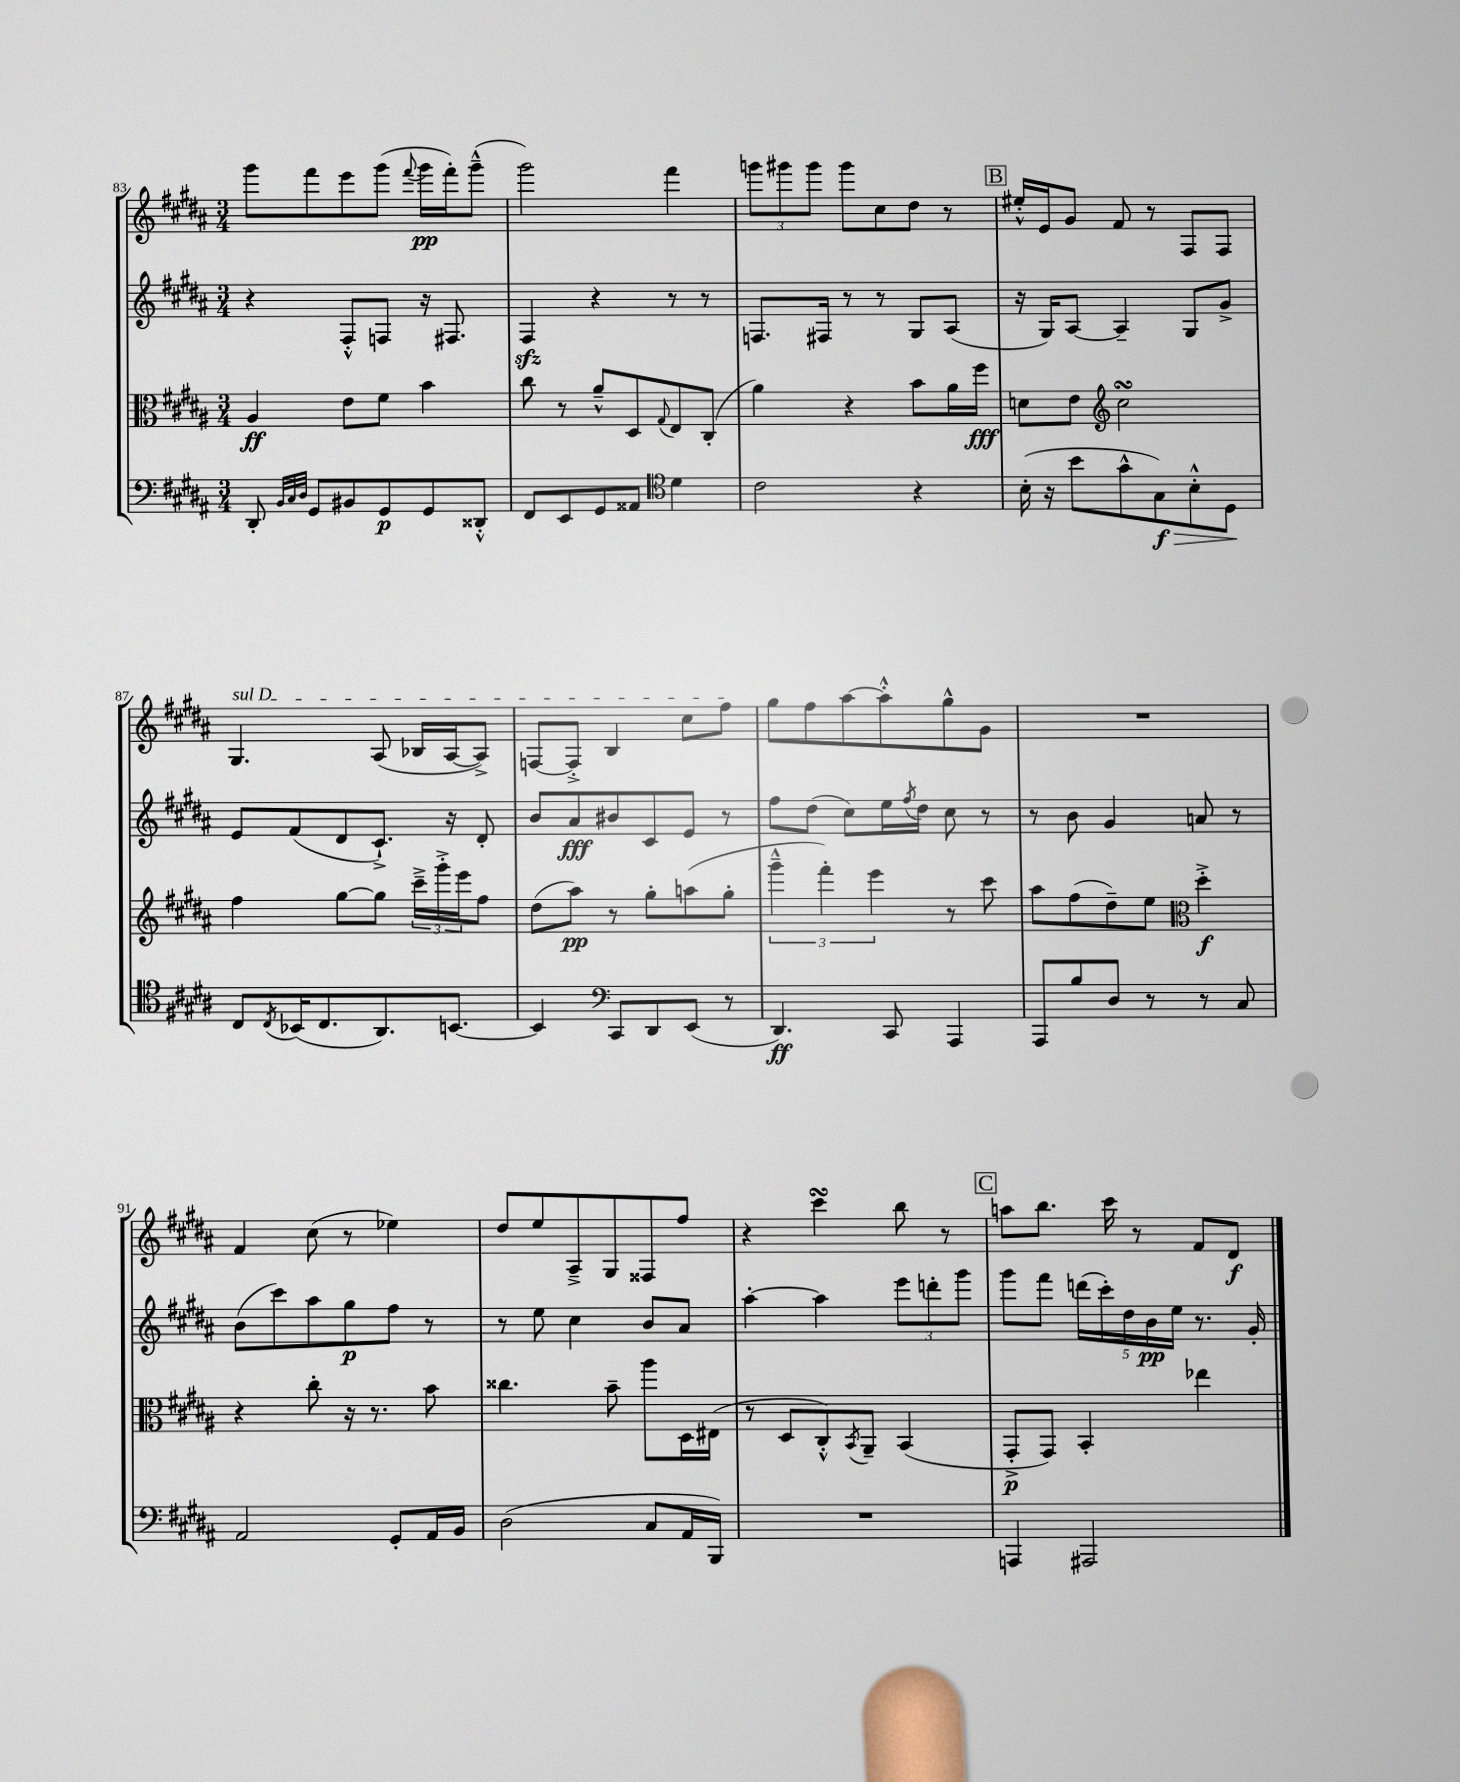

**kern	**dynam	**kern	**dynam	**kern	**dynam	**kern	**dynam
*part4	*part4	*part3	*part3	*part2	*part2	*part1	*part1
*staff4	*staff4	*staff3	*staff3	*staff2	*staff2	*staff1	*staff1
*clefF4	*	*clefC3	*	*clefG2	*	*clefG2	*
*k[f#c#g#d#a#]	*	*k[f#c#g#d#a#]	*	*k[f#c#g#d#a#]	*	*k[f#c#g#d#a#]	*
*M3/4	*	*M3/4	*	*M3/4	*	*M3/4	*
=83	=83	=83	=83	=83	=83	=83	=83
8DD#'/	.	4A#/	ff	4r	.	8ggg#\L	.
32qqBB/LLL	.	.	.	.	.	.	.
32qqC#/	.	.	.	.	.	.	.
32qqD#/JJJ	.	.	.	.	.	.	.
8GG#/L	.	.	.	.	.	8fff#\	.
8BB#X/	.	8e\L	.	8F#'^^/L	.	8eee\	.
8GG#/	p	8f#\J	.	8Fn/J	.	(8ggg#\J	.
.	.	.	.	.	.	8qqfff#/	.
8GG#/	.	4b\	.	16r	.	16ggg#\LL	pp
.	.	.	.	8.F#X/	.	16fff#'\J)	.
8DD##X'^^/J	.	.	.	.	.	(8ggg#~^^\J	.
=84	=84	=84	=84	=84	=84	=84	=84
8FF#/L	.	8cc#\	.	4F#zz/	.	2ggg#\)	.
8EE/	.	8r	.	.	.	.	.
8GG#/	.	8a#~^^/L	.	4r	.	.	.
8AA##X/J	.	8D#/	.	.	.	.	.
*clefC4	*	*	*	*	*	*	*
.	.	8qqG#/	.	.	.	.	.
4d#\	.	8E/	.	8r	.	4fff#\	.
.	.	(8C#'/J	.	8r	.	.	.
=85	=85	=85	=85	=85	=85	=85	=85
2c#\	.	4a#\)	.	8.Fn/L	.	12gggn\L	.
.	.	.	.	.	.	12ggg#X\	.
.	.	.	.	.	.	12ggg#\J	.
.	.	.	.	16F#X/Jk	.	.	.
.	.	4r	.	8r	.	8ggg#\L	.
.	.	.	.	8r	.	8cc#\	.
4r	.	8b\L	.	8G#/L	.	8dd#\J	.
.	.	16a#\L	.	(8A#/J	.	8r	.
.	.	16ff#\JJ	fff	.	.	.	.
!!LO:REH:place=s1:t=B
=86	=86	=86	=86	=86	=86	=86	=86
(16B'\	.	8dn\L	.	16r	.	16ee#X'^^/LL	.
16r	.	.	.	16G#/KL)	.	16e/J	.
8b\L	.	8e\J	.	[8A#/J	.	8g#/J	.
*	*	*clefG2	*	*	*	*	*
8g#^^\	.	2cc#sSSS\	.	4A#~/]	.	8f#/	.
!	!LO:HP:b	!	!	!	!	!	!
8G#\)	> f	.	.	.	.	8r	.
8B'^^\	.	.	.	8G#/L	.	8F#/L	.
8D#\J	.	.	.	8g#^/J	.	8F#/J	.
.	]	.	.	.	.	.	.
!!LO:LB:g=z
=87	=87	=87	=87	=87	=87	=87	=87
!	!	!	!	!	!	!LO:TX:a:i:t=sul D	!
8C#/L	.	4ff#\	.	8e/L	.	4.G#/	.
8qC#/	.	.	.	.	.	.	.
(16BB-X/K	.	.	.	(8f#/	.	.	.
8.C#/	.	.	.	.	.	.	.
.	.	[8gg#\L	.	8d#/	.	.	.
8.AA#/)	.	8gg#\J]	.	8.c#`^/J)	.	(8A#/	.
.	.	24ccc#~^\LL	.	.	.	16B-X/LL	.
.	.	24ggg#'^\	.	.	.	.	.
[8.BBn/J	.	.	.	16r	.	[16A#/J	.
.	.	24eee\J	.	.	.	.	.
.	.	8ff#\J	.	8d#'/	.	8A#^/J])	.
=88	=88	=88	=88	=88	=88	=88	=88
4BB/]	.	(8dd#\L	.	8b/L	.	[8Fn/L	.
.	.	8aa#\J)	pp	8a#/	fff	8F'^/J]	.
*clefF4	*	*	*	*	*	*	*
8CC#/L	.	8r	.	8b#X/	.	4B/	.
8DD#/	.	8gg#'\L	.	8c#/	.	.	.
(8EE/J	.	(8aan\	.	8e/J	.	8cc#\L	.
8r	.	8gg#'\J	.	8r	.	8ff#\J	.
=89	=89	=89	=89	=89	=89	=89	=89
4.DD#/)	ff	6ggg#~^^\	.	8ff#\L	.	8gg#\L	.
.	.	.	.	(8dd#\J	.	8ff#\	.
.	.	6fff#'\)	.	.	.	.	.
.	.	.	.	8cc#\L)	.	[8aa#\	.
.	.	6eee\	.	.	.	.	.
8CC#/	.	.	.	16ee\L	.	8aa#'^^\]	.
.	.	.	.	8qff#/	.	.	.
.	.	.	.	16dd#\JJ	.	.	.
4AAA#/	.	8r	.	8cc#\	.	8gg#^^\	.
.	.	8ccc#\	.	8r	.	8g#\J	.
=90	=90	=90	=90	=90	=90	=90	=90
8AAA#/L	.	8aa#\L	.	8r	.	2.r	.
8B/	.	(8ff#\	.	8b\	.	.	.
8D#/J	.	8dd#~\)	.	4g#/	.	.	.
8r	.	8ee\J	.	.	.	.	.
*	*	*clefC3	*	*	*	*	*
8r	.	4dd#'^\	f	8an/	.	.	.
8C#/	.	.	.	8r	.	.	.
!!LO:LB:g=z
=91	=91	=91	=91	=91	=91	=91	=91
2AA#/	.	4r	.	(8b\L	.	4f#/	.
.	.	.	.	8ccc#\)	.	.	.
.	.	8cc#'\	.	8aa#\	.	(8cc#\	.
.	.	16r	.	8gg#\	p	8r	.
.	.	8.r	.	.	.	.	.
8GG#'/L	.	.	.	8ff#\J	.	4ee-X\)	.
16AA#/L	.	8b\	.	8r	.	.	.
16BB/JJ	.	.	.	.	.	.	.
=92	=92	=92	=92	=92	=92	=92	=92
(2D#\	.	4.cc##X\	.	8r	.	8dd#/L	.
.	.	.	.	8ee\	.	8ee/	.
.	.	.	.	4cc#\	.	8A#~^/	.
.	.	8b~\	.	.	.	8G#/	.
8C#/L	.	8aa#\L	.	8b/L	.	8F##X/	.
16AA#/L	.	16D#\L	.	8a#/J	.	8ff#/J	.
16BBB/JJ)	.	(16E#X\JJ	.	.	.	.	.
=93	=93	=93	=93	=93	=93	=93	=93
2.r	.	8r	.	[4aa#'\	.	4r	.
.	.	8D#/L	.	.	.	.	.
.	.	8C#'^^/)	.	4aa#\]	.	4ccc#sSSS\	.
.	.	8qBB/	.	.	.	.	.
.	.	8AA#~/J	.	.	.	.	.
.	.	(4BB/	.	12eee\L	.	8bb\	.
.	.	.	.	12dddn'\	.	.	.
.	.	.	.	.	.	8r	.
.	.	.	.	12ggg#\J	.	.	.
!!LO:REH:place=s1:t=C
=94	=94	=94	=94	=94	=94	=94	=94
4AAAn/	.	8GG#'^/L	p	8ggg#\L	.	8aan\L	.
.	.	8GG#/J)	.	8fff#\J	.	8.bb\J	.
2AAA#X/	.	4BB'/	.	(20dddn\LL	.	.	.
.	.	.	.	20ccc#'\)	.	.	.
.	.	.	.	.	.	16ccc#\	.
.	.	.	.	20dd#\	.	.	.
.	.	.	.	.	.	8r	.
.	.	.	.	20b\	pp	.	.
.	.	.	.	20ee\JJ	.	.	.
.	.	4ee-X\	.	8.r	.	8f#/L	.
.	.	.	.	.	.	8d#/J	f
.	.	.	.	16g#'/	.	.	.
==	==	==	==	==	==	==	==
*-	*-	*-	*-	*-	*-	*-	*-
